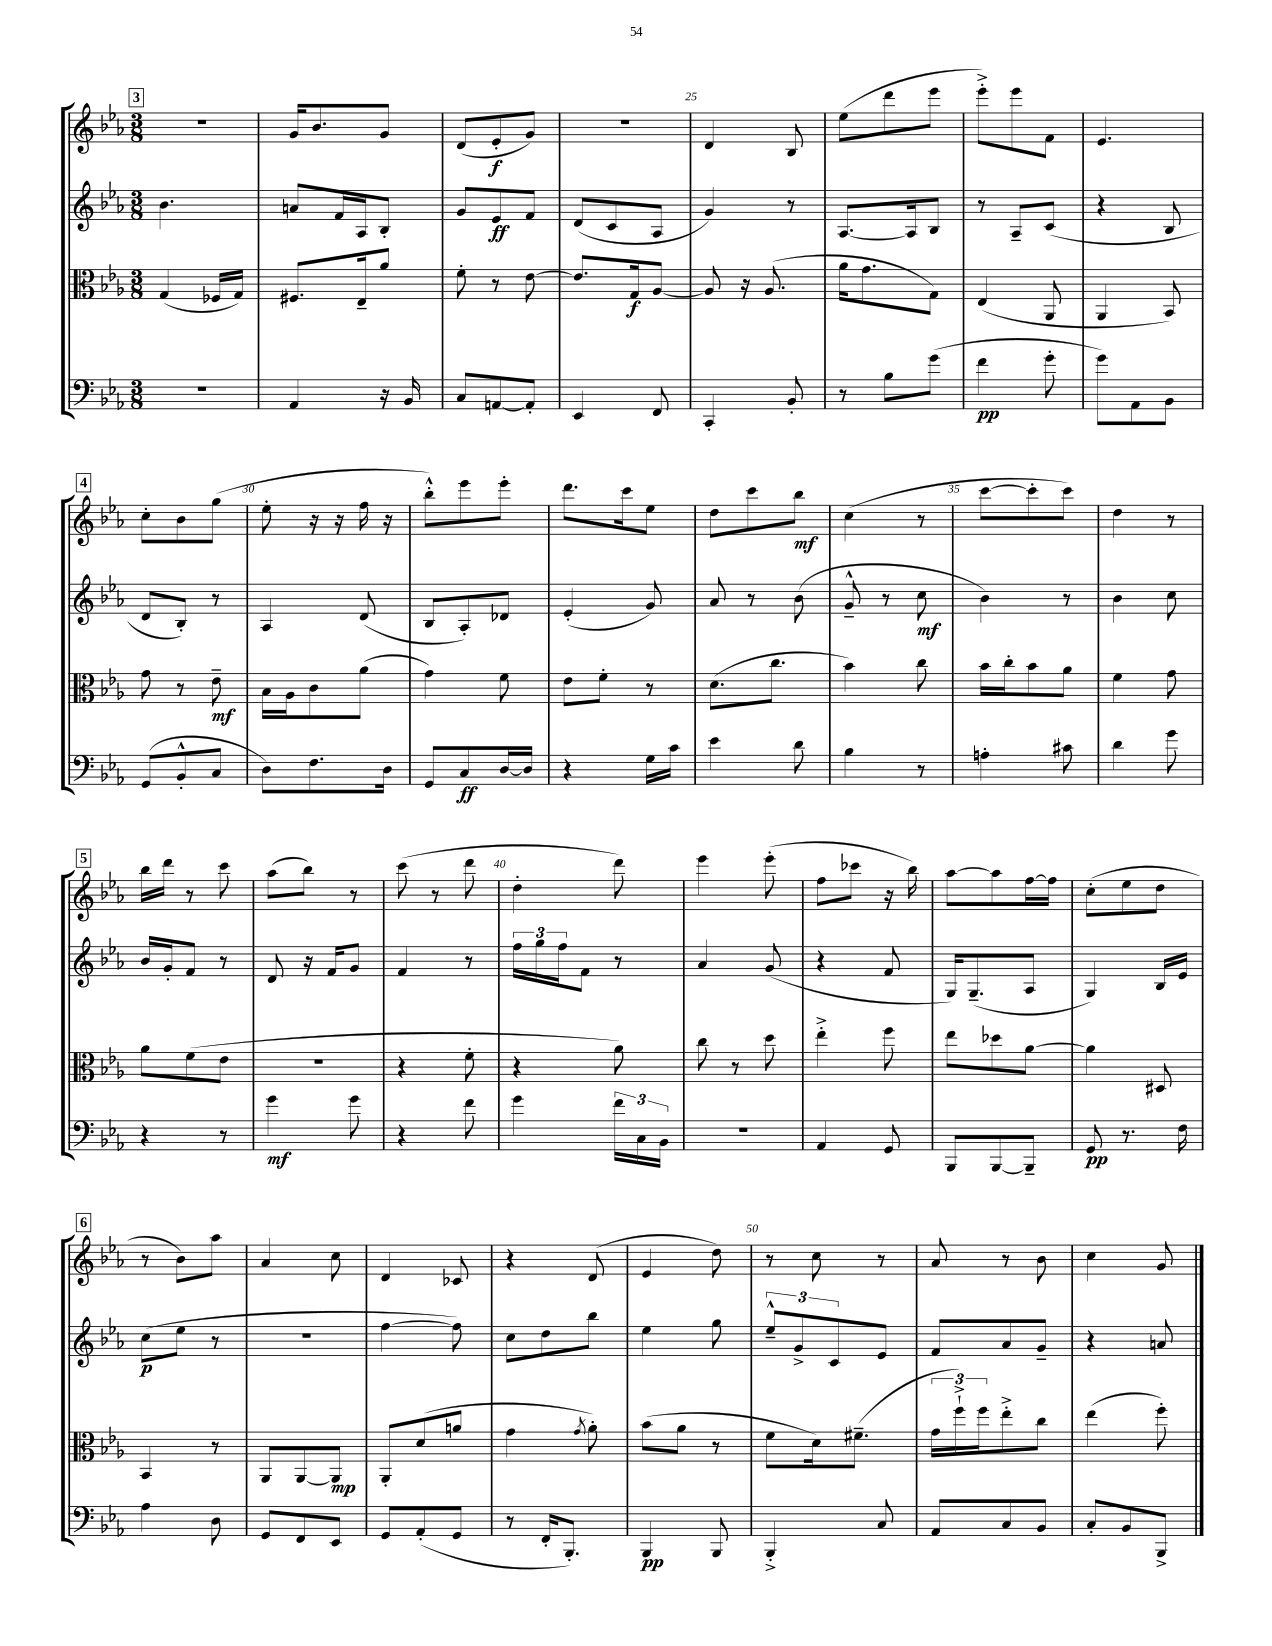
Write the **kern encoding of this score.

**kern	**kern	**kern	**kern
*staff4	*staff3	*staff2	*staff1
*clefF4	*clefC3	*clefG2	*clefG2
*k[b-e-a-]	*k[b-e-a-]	*k[b-e-a-]	*k[b-e-a-]
*M3/8	*M3/8	*M3/8	*M3/8
4.r	(4G	4.b-	4.r
.	16F-	.	.
.	16G)	.	.
=	=	=	=
4AA-	8.F#	8a	16g
.	.	.	8.b-
.	.	16f	.
.	16E-~	16A-	.
16r	8a-	8B-'	8g
16BB-	.	.	.
=	=	=	=
8C	8f'	8g	(8d
[8AA	8r	8e-	8e-'
8AA']	[8e-	8f	8g)
=	=	=	=
4EE-	8.e-]	(8d	4.r
.	.	8c	.
.	16G	.	.
8FF	[8A-	8A-	.
=	=	=	=
4CC'	8A-]	4g)	4d
.	16r	.	.
.	(8.A-	.	.
8BB-'	.	8r	8B-
=	=	=	=
8r	16a-	[8.A-	(8ee-
.	8.g	.	.
8B-	.	.	8ddd
.	.	16A-]	.
(8g	8G)	8B-	8eee-
=	=	=	=
4f	(4E-	8r	8eee-'^)
.	.	8A-~	8eee-
8g'	8AA-	(8c	8f
=	=	=	=
8g)	4AA-	4r	4.e-
8AA-	.	.	.
8BB-	8BB-)	8B-	.
=	=	=	=
(8GG	8g	8d	8cc'
8BB-'^^	8r	8B-')	8b-
8C	8e-~	8r	(8gg
=	=	=	=
8D)	16B-	4A-	8ee-'
.	16A-	.	.
8.F	8c	.	16r
.	.	.	16r
.	(8a-	(8d	16ff
16D	.	.	16r
=	=	=	=
8GG	4g)	8B-	8bb-'^^)
8C	.	8A-')	8eee-
[16D	8f	8d-	8eee-'
16D]	.	.	.
=	=	=	=
4r	8e-	(4e-'	8.ddd
.	8f'	.	.
.	.	.	16ccc
16G	8r	8g)	8ee-
16c	.	.	.
=	=	=	=
4e-	(8.d	8a-	8dd
.	.	8r	8ccc
.	8.cc	.	.
8d	.	(8b-	8bb-
=	=	=	=
4B-	4b-)	8g~^^	(4cc
.	.	8r	.
8r	8cc	8cc	8r
=	=	=	=
4A'	16b-	4b-)	[8ccc
.	16cc'	.	.
.	8b-	.	8ccc']
8c#	8a-	8r	8ccc)
=	=	=	=
4d	4f	4b-	4dd
8g	8g	8cc	8r
=	=	=	=
4r	8a-	16b-	16bb-
.	.	16g'	16ddd
.	(8f	8f	8r
8r	8e-	8r	8ccc
=	=	=	=
4g	4.r	8d	(8aa-
.	.	16r	8bb-)
.	.	16f	.
8g	.	8g	8r
=	=	=	=
4r	4r	4f	(8ccc
.	.	.	8r
8f	8f'	8r	8ddd
=	=	=	=
4g	4r	24ff	4dd'
.	.	24gg	.
.	.	24ff	.
.	.	8f	.
24f	8a-)	8r	8ddd)
24C	.	.	.
24BB-	.	.	.
=	=	=	=
4.r	8cc	4a-	4eee-
.	8r	.	.
.	8dd	(8g	(8eee-'
=	=	=	=
4AA-	4ee-'^	4r	8ff
.	.	.	8ccc-
8GG	8ff	8f	16r
.	.	.	16bb-)
=	=	=	=
8BBB-	8ee-	16G)	[8aa-
.	.	(8.G~	.
[8BBB-	8dd-	.	8aa-]
8BBB-~]	[8a-	8A-	[16ff
.	.	.	16ff]
=	=	=	=
8GG	4a-]	4G)	(8cc'
8.r	.	.	8ee-
.	8D#	16B-	8dd
16F	.	16e-	.
=	=	=	=
4A-	4BB-	(8cc	8r
.	.	8ee-	8b-)
8D	8r	8r	8aa-
=	=	=	=
8GG	8AA-	4.r	4a-
8FF	[8AA-	.	.
8EE-	8AA-]	.	8cc
=	=	=	=
8GG	8AA-'	[4ff	4d
(8AA-'	(8d	.	.
8GG	8a	8ff])	8c-
=	=	=	=
8r	4g	8cc	4r
16FF'	.	8dd	.
8.BBB-')	.	.	.
.	8qg	.	.
.	8a-')	8bb-	(8d
=	=	=	=
4BBB-	(8b-	4ee-	4e-
.	8a-	.	.
8BBB-	8r	8gg	8dd)
=	=	=	=
4BBB-'^	8f	12ee-~^^	8r
.	.	12g^	.
.	16d)	.	8cc
.	.	12c	.
.	(8.f#~	.	.
8C	.	8e-	8r
=	=	=	=
8AA-	24g	8f	8a-
.	24ff`^)	.	.
.	24ff	.	.
8C	8ee-'^	8a-	8r
8BB-	8cc	8g~	8b-
=	=	=	=
8C'	(4ee-	4r	4cc
8BB-	.	.	.
8BBB-^	8ff')	8a	8g
==	==	==	==
*-	*-	*-	*-
